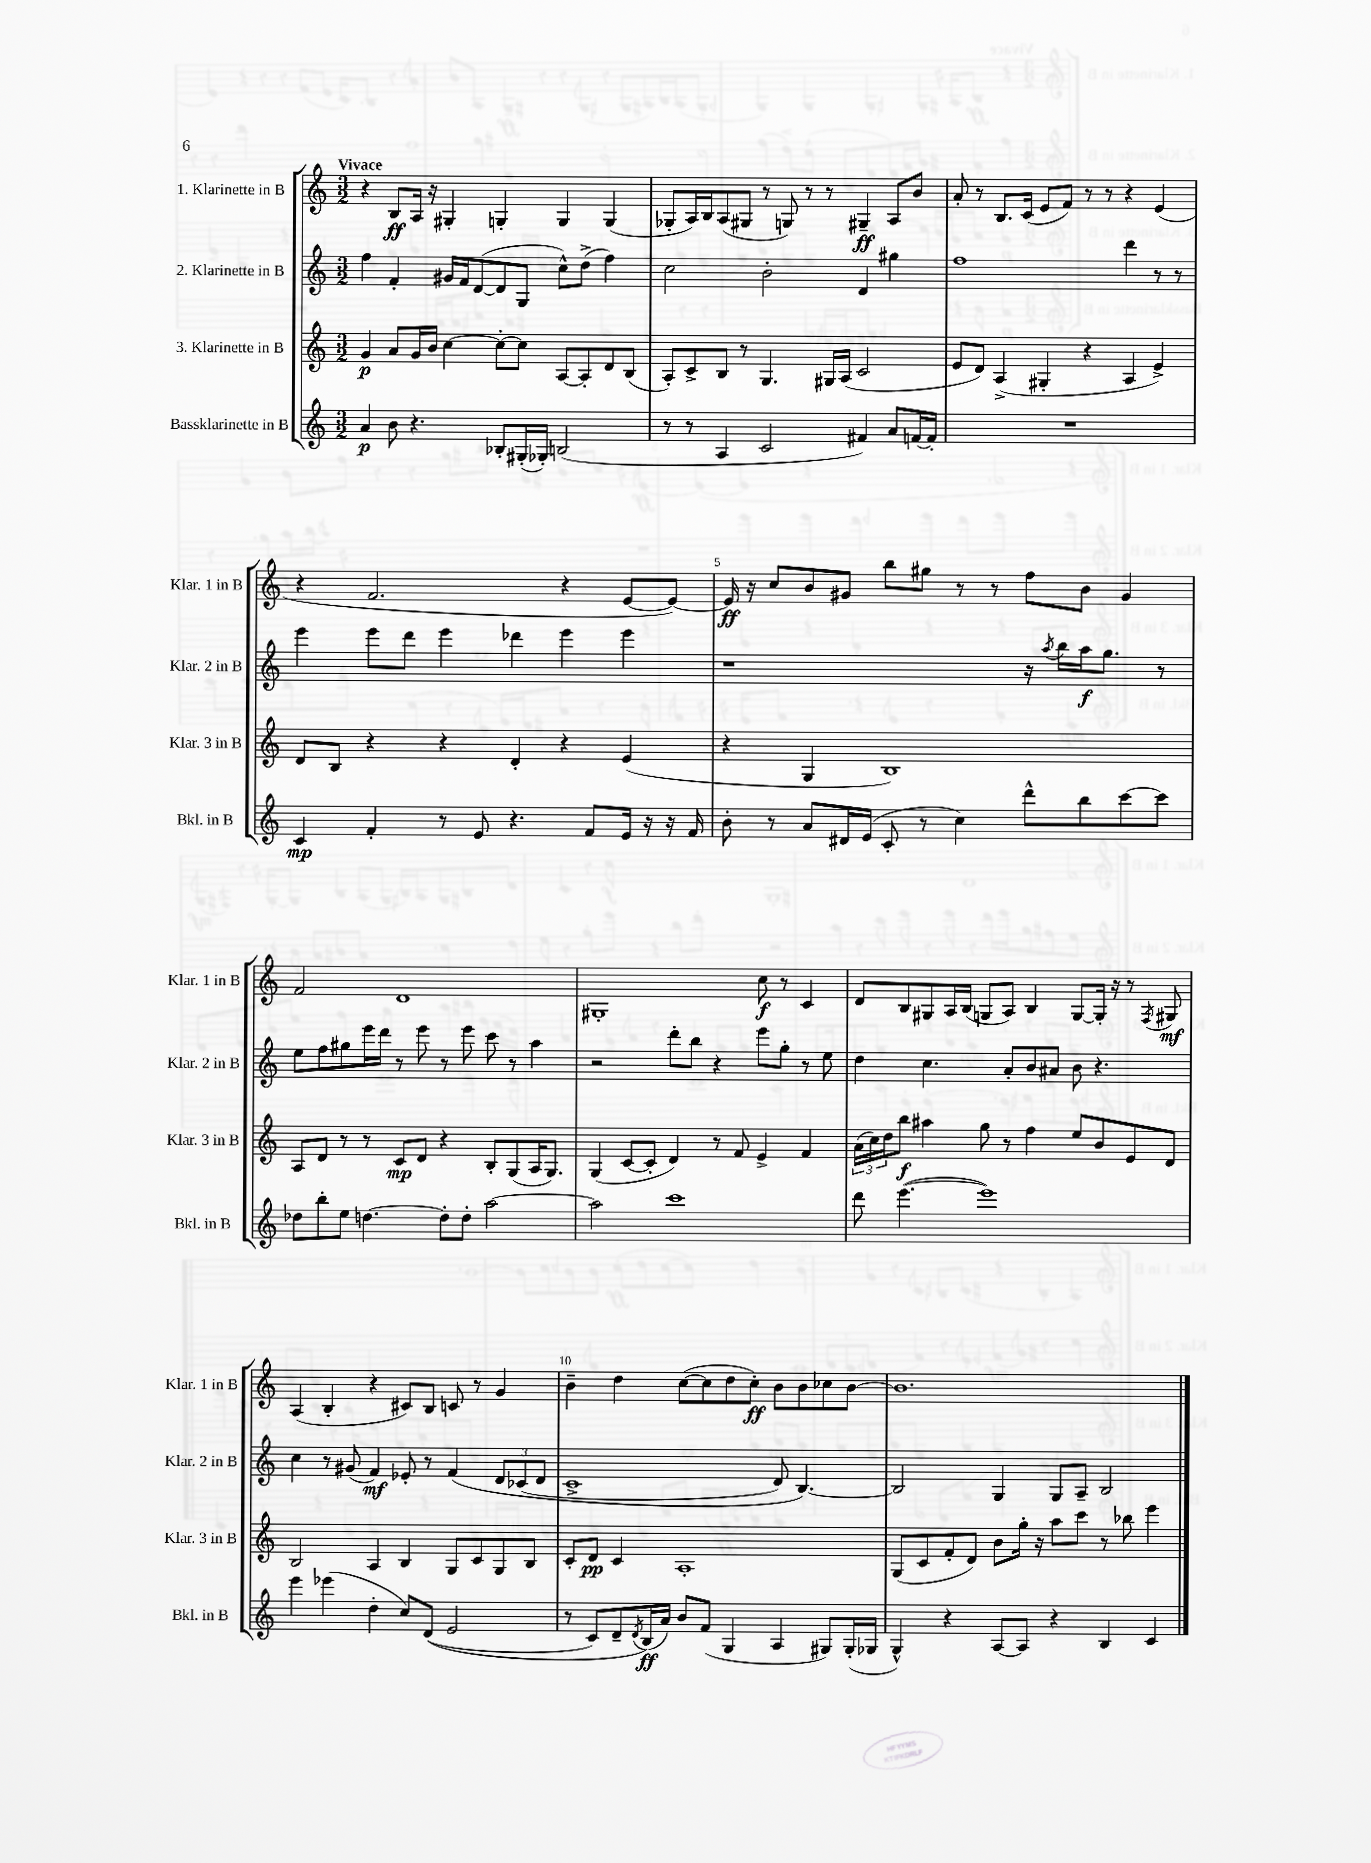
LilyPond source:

<<
\new StaffGroup <<
\new Staff = "s0" \with { instrumentName = "1. Klarinette in B" shortInstrumentName = "Klar. 1 in B" } {
    \clef treble \key c \major \numericTimeSignature \time 3/2 \tempo "Vivace"
    r4 b8\ff a16 r16 gis4-. g4-. g4 g4( |
    ges8-. a16) b16 a8( gis8 r8 g8) r8 r8 gis4--\ff a8 b'8 |
    a'8-. r8 b8. c'16( e'8 f'8) r8 r8 r4 e'4( |
    r4 f'2. r4 e'8~ e'8~) |
    e'16\ff r16 c''8 b'8 gis'8 b''8 gis''8 r8 r8 f''8 b'8 gis'4 |
    f'2 d'1 |
    gis1-. c''8\f r8 c'4 |
    d'8 b8 gis8 a16 b16( g8 a8) b4 g8~ g16-. r16 r8 \acciaccatura { f8 } gis8\mf |
    a4( b4-. r4 cis'8) b8 c'8 r8 g'4 |
    b'4-- d''4 c''8~( c''8 d''8 c''8-.\ff) b'8 b'8 ces''8 b'8~ |
    b'1. \bar "|." |
}
\new Staff = "s1" \with { instrumentName = "2. Klarinette in B" shortInstrumentName = "Klar. 2 in B" } {
    \clef treble \key c \major \numericTimeSignature \time 3/2
    f''4 f'4-. gis'16 f'16 d'8~( d'8 g8 c''8-^) d''8->( f''4) |
    c''2 b'2-. d'4 gis''4 |
    f''1 d'''4 r8 r8 |
    e'''4 e'''8 d'''8 e'''4 des'''4 e'''4 e'''4 |
    r1 r16 \acciaccatura { a''8 } b''16 a''16\f g''8. r8 |
    e''8 f''8 gis''8 e'''16 d'''16 r8 e'''8 r8 e'''8 c'''8 r8 a''4 |
    r2 d'''8-. b''8 r4 e'''8 g''8-. r8 e''8 |
    d''4 c''4. a'8-. b'8 ais'8 b'8 r4. |
    c''4 r8 gis'8( f'4\mf) ees'8-. r8 f'4\( \tuplet 3/2 { d'8 ces'8( d'8 } |
    c'1-> d'8) b4.~\) |
    b2 g4 g8 a8-- b2 \bar "|." |
}
\new Staff = "s2" \with { instrumentName = "3. Klarinette in B" shortInstrumentName = "Klar. 3 in B" } {
    \clef treble \key c \major \numericTimeSignature \time 3/2
    g'4\p a'8 g'16 b'16 c''4~ c''8~-. c''8 a8~ a8-. d'8 b8( |
    a8-.) c'8-> b8 r8 g4. gis16 a16( c'2 |
    e'8 d'8) a4->( gis4-. r4 a4 e'4->) |
    d'8 b8 r4 r4 d'4-. r4 e'4( |
    r4 g4 b1) |
    a8 d'8 r8 r8 c'8\mp d'8 r4 b8-. g8( a16 g8.) |
    g4( c'8~ c'8-. d'4) r8 f'8 e'4-> f'4 |
    \tuplet 3/2 { a'16( c''16) d''16 } b''8\f ais''4 g''8 r8 f''4 e''8 b'8 e'8 d'8 |
    b2 a4 b4 g8 c'8 g8 b8 |
    c'8-. d'8\pp c'4 a1-. |
    g8( c'8 f'8-. d'8) b'8 g''16-. r16 a''8 c'''8 r8 bes''8 e'''4 \bar "|." |
}
\new Staff = "s3" \with { instrumentName = "Bassklarinette in B" shortInstrumentName = "Bkl. in B" } {
    \clef treble \key c \major \numericTimeSignature \time 3/2
    a'4\p b'8 r4. bes8-. gis16-.( ges16-.) b2( |
    r8 r8 a4 c'2 fis'4) a'8 f'16~ f'16-. |
    R1. |
    c'4\mp f'4-. r8 e'8 r4. f'8 e'16 r16 r16 f'16 |
    b'8-. r8 a'8 dis'16 e'16( c'8-. r8 c''4) d'''8-^ b''8 c'''8~ c'''8 |
    des''8 b''8-. e''8 d''4.~ d''8-. d''8-. a''2~ |
    a''2 c'''1 |
    d'''8 e'''4.~( e'''1) |
    e'''4 ees'''4( d''4-. c''8) d'8(\( e'2 |
    r8 c'8) d'8-- \acciaccatura { d'8 } b16\ff(\) a'16) b'8 f'8( g4 a4 gis8) gis16-.( ges16 |
    g4-^) r4 a8~ a8 r4 b4 c'4 \bar "|." |
}
>>
>>
\layout { \context { \Score \override BarNumber.break-visibility = ##(#f #t #t) barNumberVisibility = #(every-nth-bar-number-visible 5) } }
